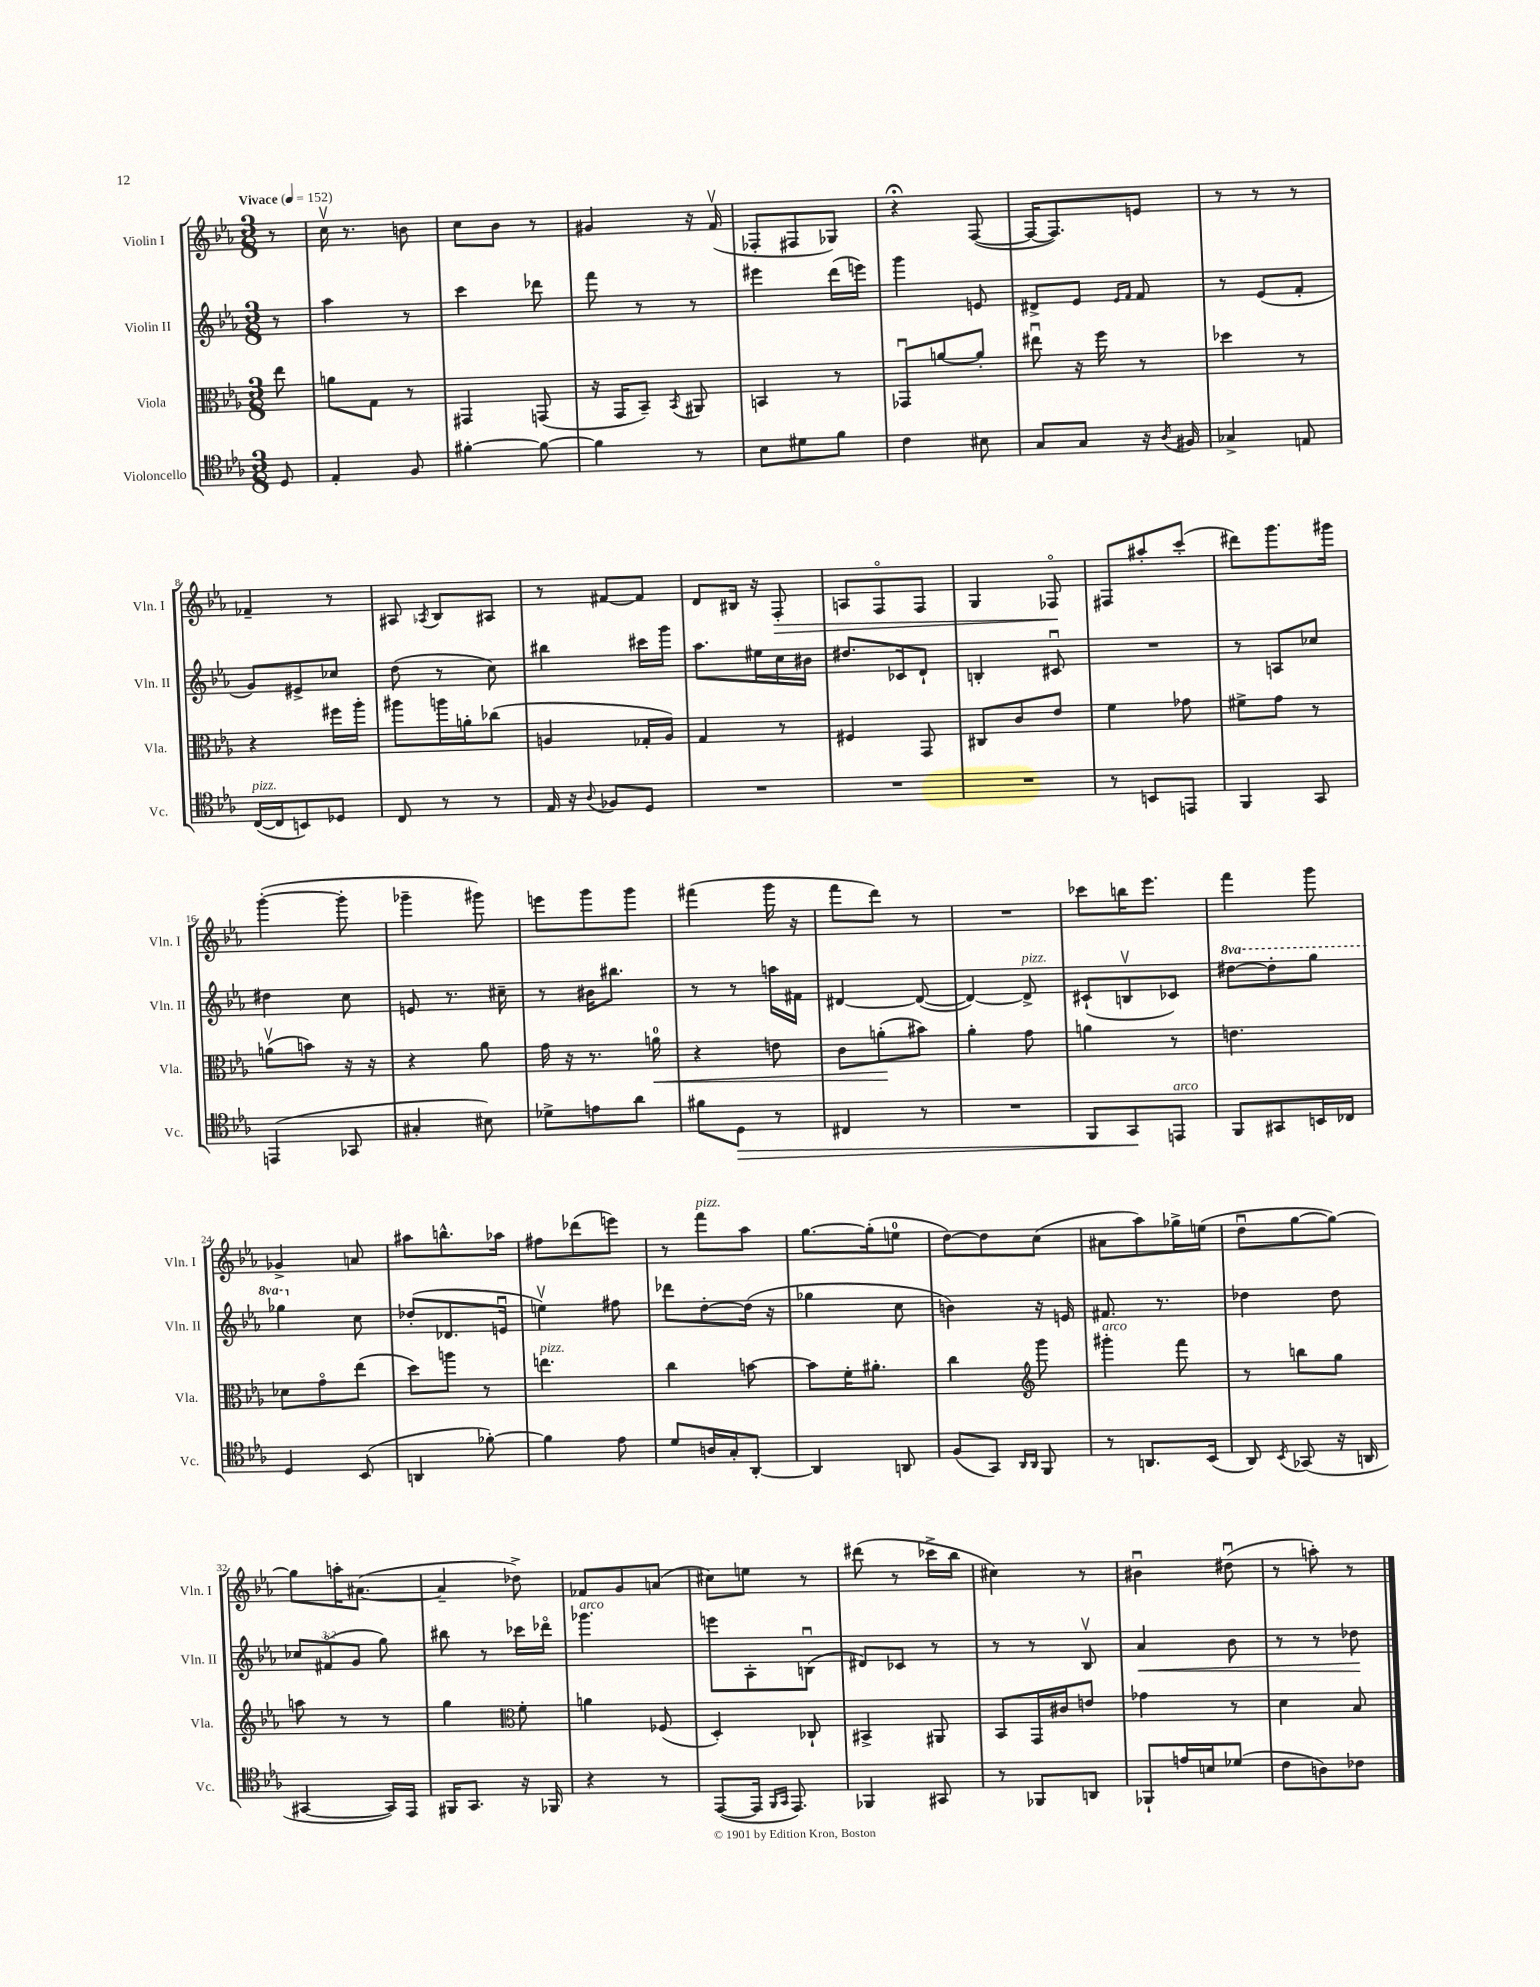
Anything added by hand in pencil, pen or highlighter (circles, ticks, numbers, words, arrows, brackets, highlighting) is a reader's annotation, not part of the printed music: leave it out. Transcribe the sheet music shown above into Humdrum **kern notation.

**kern	**kern	**kern	**kern
*staff4	*staff3	*staff2	*staff1
*clefC4	*clefC3	*clefG2	*clefG2
*k[b-e-a-]	*k[b-e-a-]	*k[b-e-a-]	*k[b-e-a-]
*M3/8	*M3/8	*M3/8	*M3/8
*MM152	*MM152	*MM152	*MM152
8D/	8ee-\	8r	8r
=	=	=	=
4E-'/	8a\L	4aa-\	16ccv\
.	.	.	8.r
.	8G\J	.	.
8F/	8r	8r	8b\
=	=	=	=
[4f#'\	4GG#/	4ccc\	8cc\L
.	.	.	8b-\J
8f#\_	(8GG/	8ddd-\	8r
=	=	=	=
4f#\]	16r	8fff\	4g#/
.	16GG/LK	.	.
.	8BB-~/J)	8r	.
.	8qBB-/	.	.
8r	8AA#/	8r	16r
.	.	.	(16fv/
=	=	=	=
8B-\L	4BB/	4eee#\	8F-'/L
8d#\	.	.	8F#/
8f\J	8r	(16ddd\LL	8G-/J)
.	.	16eee\JJ)	.
=	=	=	=
4c\	8GG-u/L	4ggg\	4r;
.	[8a/	.	.
8B#\	8a'/]J	8e/	([8F/
=	=	=	=
8G/L	8ee#u\	8d#^/L	16F/_LK
.	.	.	8.F/])
8G/J	16r	8e-/J	.
.	16ff\	.	.
.	.	16qqe-/LL	.
.	.	16qqf/JJ	.
16r	8r	8f/	8e/J
8qA-/	.	.	.
16F#/	.	.	.
=	=	=	=
4G-^/	4dd-\	8r	8r
.	.	(8e-/L	8r
8E/	8r	8f'/J	8r
=	=	=	=
([16C/LL	4r	8g/L)	4f-~/
16C/]J	.	.	.
8BB/)	.	8e#^/	.
8D-/J	16ff#\LL	8cc-/J	8r
.	16aa-'\JJ	.	.
=	=	=	=
8C/	8aa#\L	(8dd\	8A#/
.	.	.	8qA-/
8r	16aa\L	8r	8B-/L
.	16a'\J	.	.
8r	(8cc-\J	8cc\)	8A#/J
=	=	=	=
16E-/	4A/	4bb#\	8r
16r	.	.	.
8qqA-/	.	.	.
8F-/L	.	.	[8f#/L
8D/J	16G-'/LL	16ccc#\LL	8f#/]J
.	16A/JJ)	16ggg\JJ	.
=	=	=	=
4.r	4G/	8.aa-\L	8d/L
.	.	.	16B#/Jk
.	.	16ee#\L	16r
.	8r	16cc\	8F'/
.	.	16b#\JJ	.
=	=	=	=
4.r	4F#/	8.dd#/L	8A/L
.	.	.	8Fo/
.	.	16c-/k	.
.	8GG/	8d`/J	8F/J
=	=	=	=
4.r	8C#/L	4B'/	4G/
.	8c/	.	.
.	8e-/J	8c#u/	8F-o/
=	=	=	=
8r	4f\	4.r	8F#/L
8BB/L	.	.	8aa#'/
8EE/J	8g-\	.	(8ccc'/J
=	=	=	=
4FF/	8f#^\L	8r	8ddd#\L)
.	8g\J	8A/L	8.ggg\
8GG/	8r	8cc-/J	.
.	.	.	16ggg#\Jk
=	=	=	=
(4EE/	(8av\L	4dd#\	([4ggg'\
.	8b\J)	.	.
8GG-/	16r	8cc\	8ggg'\]
.	16r	.	.
=	=	=	=
4G#'/	4r	8e/	4ggg-~\
.	.	8.r	.
8B#\)	8a-\	.	8ggg#\)
.	.	16cc#~\	.
=	=	=	=
8d-^\L	16g\	8r	8eee\L
.	16r	.	.
8e\	8.r	16b#\LK	8ggg\
.	.	8.bb#\J	.
8a-\J	.	.	8ggg\J
.	16a\	.	.
=	=	=	=
8f#\L	4r	8r	(4fff#\
8D\J	.	8r	.
8r	8e\	16aa\LL	16ggg\
.	.	16f#\JJ	16r
=	=	=	=
4C#/	8c\L	[4d#/	8fff\L
.	(8a'\	.	8ddd\J)
8r	8b#\J)	(8d#/_	8r
=	=	=	=
4.r	4a-'\	4d#/_)	4.r
.	8g\	8d#^/]	.
=	=	=	=
8FF/L	4a\	(8c#`/L	8ccc-\L
8GG/	.	8Bv/	16bb\K
.	.	.	8.eee-\J
8EE/J	8r	8c-/J)	.
=	=	=	=
8FF/L	4.e\	[8ddd#\L	4fff\
8GG#/	.	8ddd#'\]	.
16BB/L	.	8ggg\J	8ggg\
16C-/JJ	.	.	.
=	=	=	=
4D/	8d-\L	4ggg-\	4g-^/
.	8go\	.	.
(8BB-/	(8ee-\J	8cc\	8a/
=	=	=	=
4AA/	8dd\L)	(8dd-'/L	8aa#\L
.	8aa\J	8.d-/	8.bb^^\
[8f-'\)	8r	.	.
.	.	16eu/Jk	16aa-\Jk
=	=	=	=
4f-\]	4.ee\	4eev\)	8ff#\L
.	.	.	(8ddd-\
8e-\	.	8ff#\	8eee\J)
=	=	=	=
8d/L	4cc\	8ddd-\L	8r
16A/L	.	[8dd'\	8fff\L
16G'/J	.	.	.
[8AA-'/J	[8b\	(16dd\]Jk	8aa-\J
.	.	16r	.
=	=	=	=
4AA-/]	8b\]L	4gg-\	[8.gg\L
.	16f'\K	.	.
.	8.a#'\J	.	(16gg'\]k
8AA/	.	8cc\	8ee\J
=	=	=	=
(8F/L	4cc\	4b\)	[8dd\L)
8GG/J)	.	.	8dd\]
*	*clefG2	*	*
16qqAA-/LL	.	.	.
16qqAA-/JJ	.	.	.
8FF/	8ggg\	16r	(8cc\J
.	.	16e/	.
=	=	=	=
8r	4ggg#'\	8.f#/	8a#\L
8.AA/L	.	.	8aa-\)
.	.	8.r	.
.	8fff\	.	16gg-^\L
(16BB-/Jk	.	.	(16ee\JJ
=	=	=	=
8AA-/)	8r	4dd-\	8ddu\L
8qBB-/	.	.	.
(8GG-/	8bb\L	.	[8gg\
16r	8gg\J	8dd-\	8gg\_J)
16AA/	.	.	.
=	=	=	=
[4GG#/	8aa\	12cc-/L	8gg\]L
.	.	(12f#o/	.
.	8r	.	16aa'\K
.	.	12g/J	.
.	.	.	([8.a#\J
16GG#/]LL)	8r	8gg\)	.
16EE-/JJ	.	.	.
=	=	=	=
16FF#/LK	4gg\	8bb#\	4a#~/]
8.GG/J	.	.	.
.	.	8r	.
*	*clefC3	*	*
16r	8f'\	16ccc-\LL	8dd-^\)
16FF-/	.	16ddd-o\JJ	.
=	=	=	=
4r	4a\	4.ggg-\	8f-/L
.	.	.	8g/
8r	(8F-/	.	(8a/J
=	=	=	=
([8EE-/L	4D'/)	8eee\L	8cc#\L)
16EE-/]Jk	.	8A-'\	8ee\J
16qqFF/LL	.	.	.
16qqGG/JJ	.	.	.
8.EE-/)	.	.	.
.	8C-`/	(8Bu\J	8r
=	=	=	=
4FF-/	4BB#^/	8d#/L)	(8ddd#\
.	.	8c-/J	8r
8GG#/	8AA#/	8r	16ccc-^\LL
.	.	.	16bb-\JJ
=	=	=	=
8r	8BB-/L	8r	4cc#\)
8FF-/L	16GG/L	8r	.
.	16c#/J	.	.
8AA/J	8e/J	8B-v/	8r
=	=	=	=
8FF-`/L	4g-\	4a-/	4b#u\
16e/L	.	.	.
16B/J	.	.	.
(8d-/J	8r	8b-\	(8dd#u\
=	=	=	=
8c\L	4d\	8r	8r
8A\)	.	8r	8aa'\)
8c-\J	8B-/	8dd-\	8r
==	==	==	==
*-	*-	*-	*-
